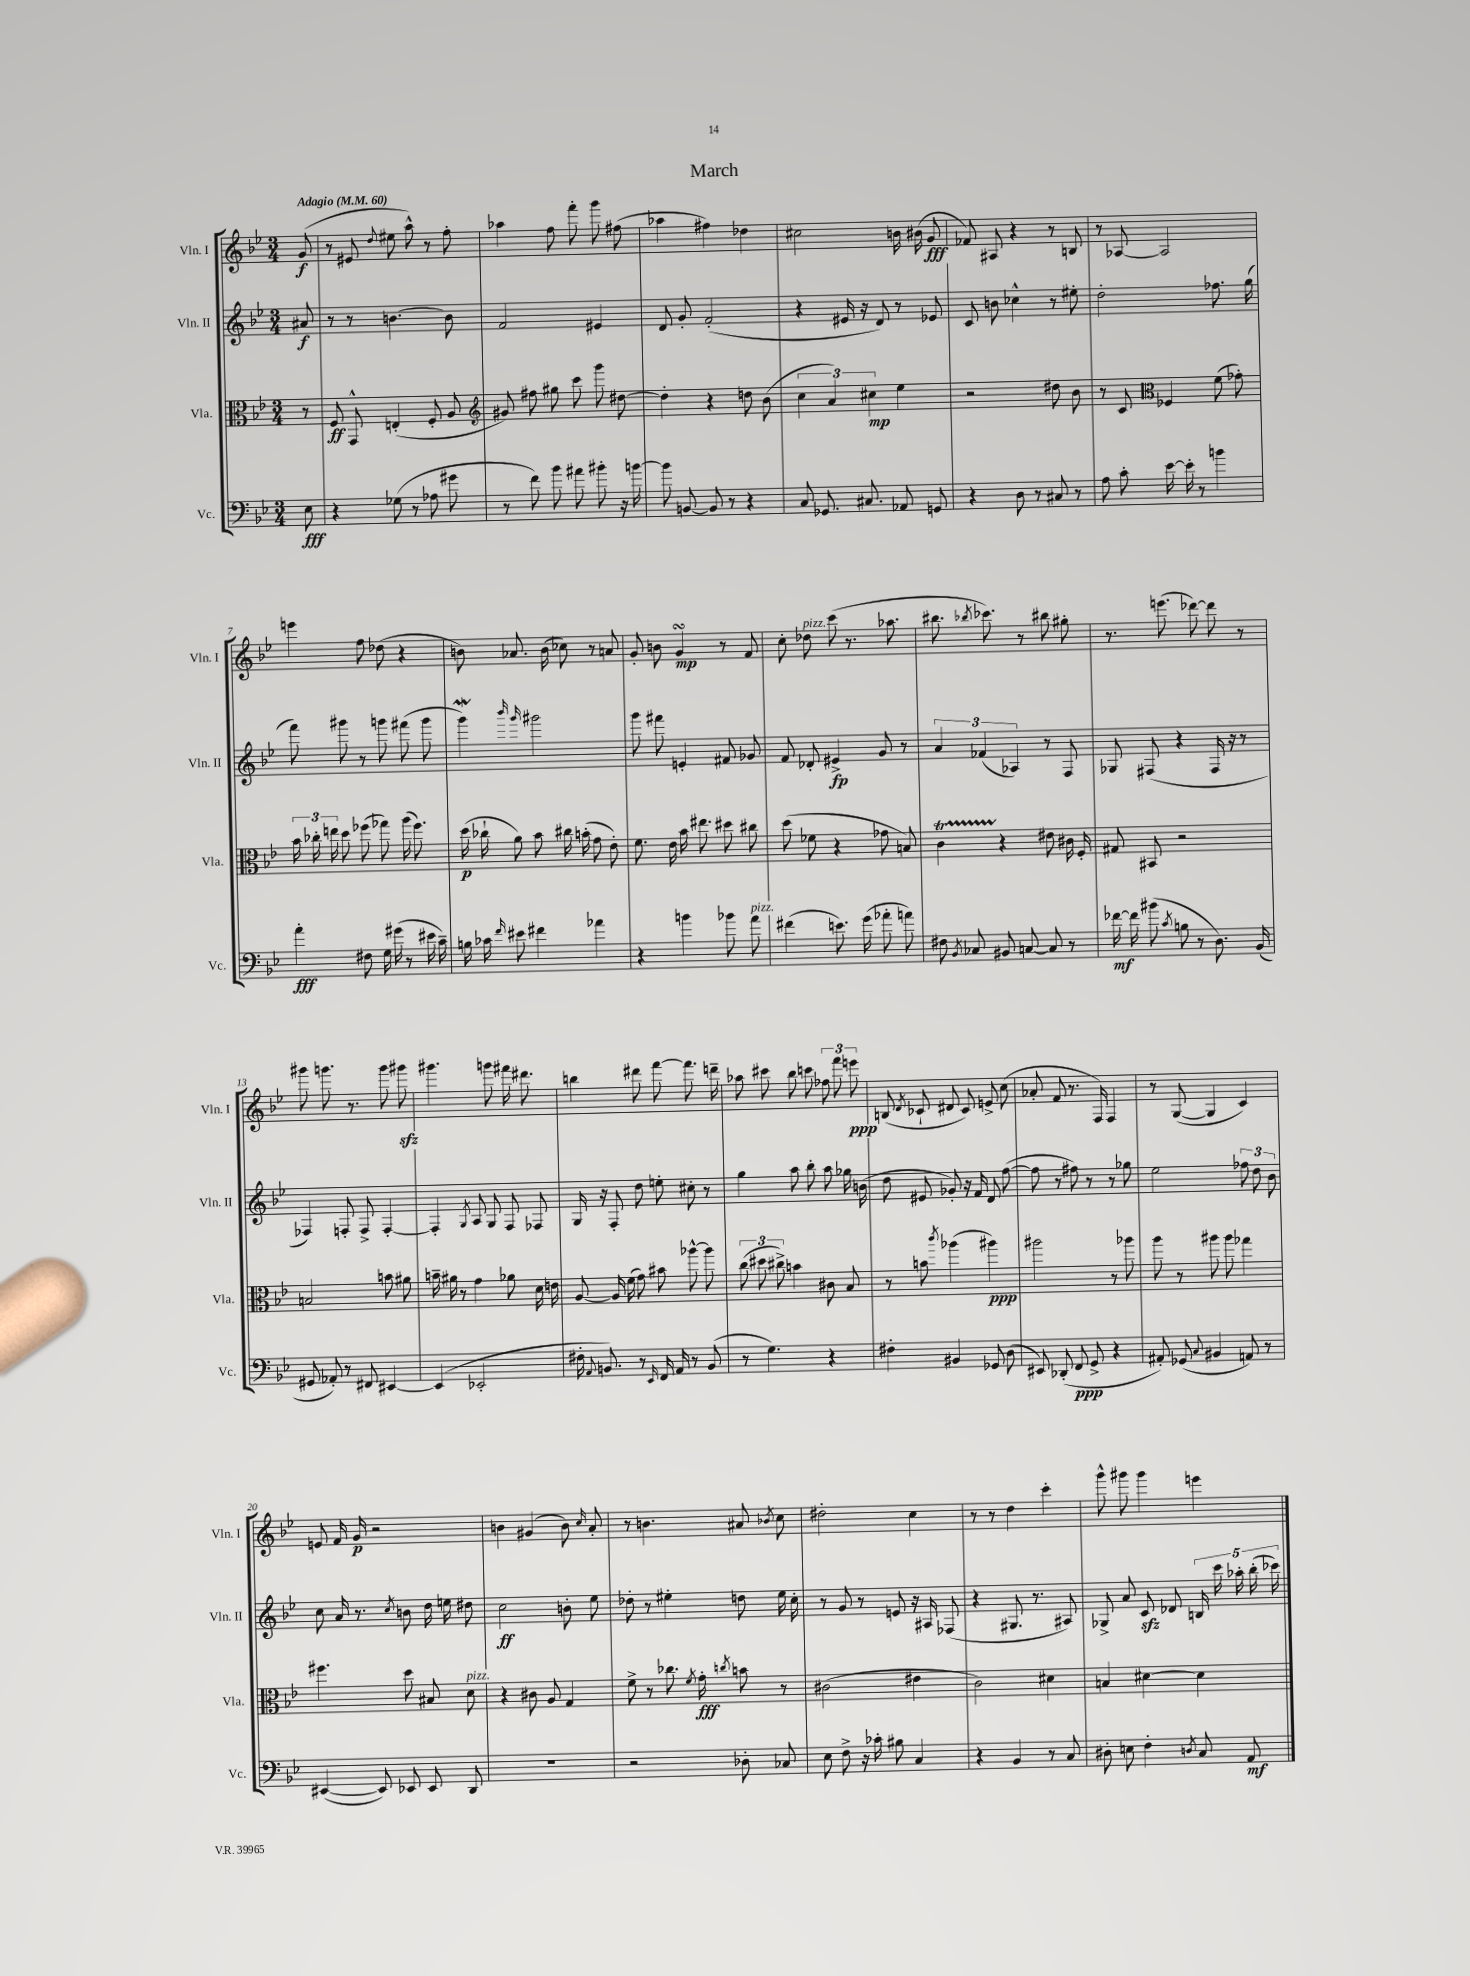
\header { title = "March" }
<<
\new StaffGroup <<
\new Staff = "s0" \with { instrumentName = "Vln. I" shortInstrumentName = "Vln. I" } {
    \clef treble \key bes \major \numericTimeSignature \time 3/4 \partial 8 \tempo "Adagio" 4 = 60
    \autoBeamOff g'8\f( |
    r8 eis'8 \appoggiatura { d''8 } eis''8 a''8-^) r8 f''8-. |
    aes''4 f''8 f'''8-. g'''8 fis''8( |
    aes''4 fis''4) des''4 |
    cis''2 b'16 bis'16( g'8\fff |
    fes'8) ais8 r4 r8 b8 |
    r8 aes8~ aes2 |
    e'''4 f''8 des''8( r4 |
    b'8) aes'8. b'16( ces''8) r8 a'8 |
    g'8-. b'8 g'4\turn\mp r8 f'8 |
    c''8-. des''8^\markup { \italic "pizz." } c'''8( r8. aes''8. |
    bis''8. \acciaccatura { bes''8 } ces'''8.) r8 bis''8 gis''8-. |
    r8. e'''8.( des'''8~) des'''8 r8 |
    gis'''8 g'''8. r8. g'''8 gis'''8\sfz |
    gis'''4. g'''8 fis'''16 dis'''8. |
    b''4 dis'''8 f'''8~ f'''8. d'''16-- |
    aes''8 cis'''8 bes''8 c'''8 \tuplet 3/2 { fes''8 f'''8 e'''8\ppp } |
    b8( \acciaccatura { d'8 } ces'8-! dis'8 ces'8) e'8-> c''8( |
    aes'8-. f'8 r8. f16) f4 |
    r8 g8~( g4 c'4) |
    e'8 f'16 g'16\p r2 |
    b'4 gis'4( b'8) \grace { c''16 } a'8-. |
    r8 b'4. ais'8 \acciaccatura { bes'8 } c''8 |
    dis''2-. c''4 |
    r8 r8 d''4 c'''4-. |
    g'''8-^ gis'''8 gis'''4 e'''4 \bar "|." |
}
\new Staff = "s1" \with { instrumentName = "Vln. II" shortInstrumentName = "Vln. II" } {
    \clef treble \key bes \major \numericTimeSignature \time 3/4 \partial 8
    \autoBeamOff ais'8\f |
    r8 r8 b'4.~ b'8 |
    f'2 eis'4 |
    d'8 g'8-. f'2-.( |
    r4 eis'16 r16 d'8) r8 ees'8 |
    c'8 b'8 ces''4-^ r8 eis''8-. |
    d''2-. fes''8. g''16( |
    f'''8) gis'''8 r8 g'''8 fis'''8( g'''8 |
    g'''4\mordent) \grace { bes'''16 g'''16 } gis'''2 |
    g'''8 fis'''8 e'4-. fis'8 ges'8 |
    f'8 des'8-. eis'4->\fp g'8 r8 |
    \tuplet 3/2 { a'4 fes'4( aes4) } r8 f8 |
    ges8 fis8( r4 fis16 r16 r8 |
    fes4) f8-. f8-> f4~-. |
    f4-. \acciaccatura { g8 } a8 g8 f8 fes8 |
    g16 r16 f8-. d''8 e''8-. cis''8-. r8 |
    g''4 a''8 bes''8-. a''8 ges''16 b'16( |
    d''8 eis'8 ges'8-.) r16 f'16 d'8 f''8~( |
    f''8 r8 fis''8) r8 r8 ges''8 |
    ees''2 \tuplet 3/2 { fes''8 d''8 bes'8 } |
    c''8 a'16 r8. \acciaccatura { c''8 } b'8 d''16 e''16 dis''8 |
    c''2\ff b'8-. ees''8 |
    des''8-. r8 eis''4-. d''8 eis''16 c''16-. |
    r8 g'8 r8 e'8 r16 ais16 fes8( |
    r4 gis8. r8. ais8) |
    ges8-> a'8 c'8\sfz des'8 \tuplet 5/4 { b16 c'''16 aes''16-. bes''16-.( ces'''16) } \bar "|." |
}
\new Staff = "s2" \with { instrumentName = "Vla." shortInstrumentName = "Vla." } {
    \clef alto \key bes \major \numericTimeSignature \time 3/4 \partial 8
    \autoBeamOff r8 |
    f8\ff g,8-^ e4-.( f8-. a8 |
    \clef treble gis'8) fis''8 gis''8 c'''8 g'''8 dis''8~ |
    dis''4-. r4 d''8 bes'8( |
    \tuplet 3/2 { c''4 a'4) cis''4\mp } ees''4 |
    r2 dis''8 bes'8 |
    r8 c'8 \clef alto fes4 f'8( ges'8-.) |
    \tuplet 3/2 { bes'16 ces''16-. e''16 } d''8 fes''8( ges''8) a''16( fes''8.) |
    d''16\p( ces''16-! a'8) bes'8 cis''16 b'16-.( g'8 ees'8-.) |
    f'8. ees'16 bes'16 eis''8. dis''8 cis''8 |
    d''8( fes'8 r4 ges'8 b8) |
    c'4\startTrillSpan r4\stopTrillSpan eis'8 cis'16 f16-. |
    gis8 bis,8 r2 |
    b2 b'8 ais'8 |
    b'16-- ais'16 r8 g'4 aes'8 d'16 e'16 |
    a8~ a16 f'16( g'8) bis'8 aes''8~-^ aes''8 |
    \tuplet 3/2 { c''8( dis''8 cis''8->) } b'4 cis'8 bes8 |
    r8 b'8 \acciaccatura { c'''8 } aes''4( ais''4\ppp) |
    ais''2 r8 aes''8 |
    a''8 r8 ais''8 ais''8 ges''4 |
    fis''4. d''8 bis8 d'8^\markup { \italic "pizz." } |
    r4 cis'8 a8 g4 |
    f'8-> r8 ces''8. \acciaccatura { f'8 } g'16-.\fff \acciaccatura { c''8 } b'8 r8 |
    cis'2( eis'4 |
    c'2) dis'4 |
    b4 dis'4~ dis'4 \bar "|." |
}
\new Staff = "s3" \with { instrumentName = "Vc." shortInstrumentName = "Vc." } {
    \clef bass \key bes \major \numericTimeSignature \time 3/4 \partial 8
    \autoBeamOff ees8\fff |
    r4 ges8( r8 aes8 gis'8 |
    r8 f'8) bes'8 ais'8 bis'8-. r16 b'16~ |
    b'8 b,8~ b,8 r8 r4 |
    c8 ges,8. cis8. aes,8 g,8 |
    r4 d8 r8 cis8 r8 |
    a8 c'8-. ees'16~ ees'16-. r8 b'4 |
    a'4-.\fff fis8 g16 gis'16( r8 eis'16 c'16--) |
    b16 ces'16 \grace { f'16 } eis'8 fis'4 aes'4 |
    r4 b'4 bes'8 a'8^\markup { \italic "pizz." } |
    fis'4( e'8.) g'16( aes'8-. a'8) |
    fis8 \acciaccatura { bes,8 } ces8 bis,8 c8~ c8 r8 |
    fes'16~\mf fes'16 bis'8( \acciaccatura { c'8 } b8 r8 d8.) bes,16( |
    gis,8 aes,8-.) r8 fis,8 eis,4~ |
    eis,4( ees,2-. |
    fis16-. \appoggiatura { a,8 } b,8.) r8 \grace { ees,16 } f,16 a,16 r8 b,8( |
    r8 g4.) r4 |
    fis4-. bis,4 ges,8 d8( |
    eis,8) des,8-.( f,8\ppp g,8-> r4 |
    ais,8-.) ges,8( \appoggiatura { c8 } bis,4 a,8) r8 |
    eis,4~( eis,8) ees,8 ees,8 d,8 |
    R2. |
    r2 des8-. ces8 |
    ees8 f8-> r16 ces'16-. bis8 c4 |
    r4 bes,4 r8 c8 |
    dis8-. e8 f4-. \acciaccatura { d8 } c8 a,8\mf \bar "|." |
}
>>
>>
